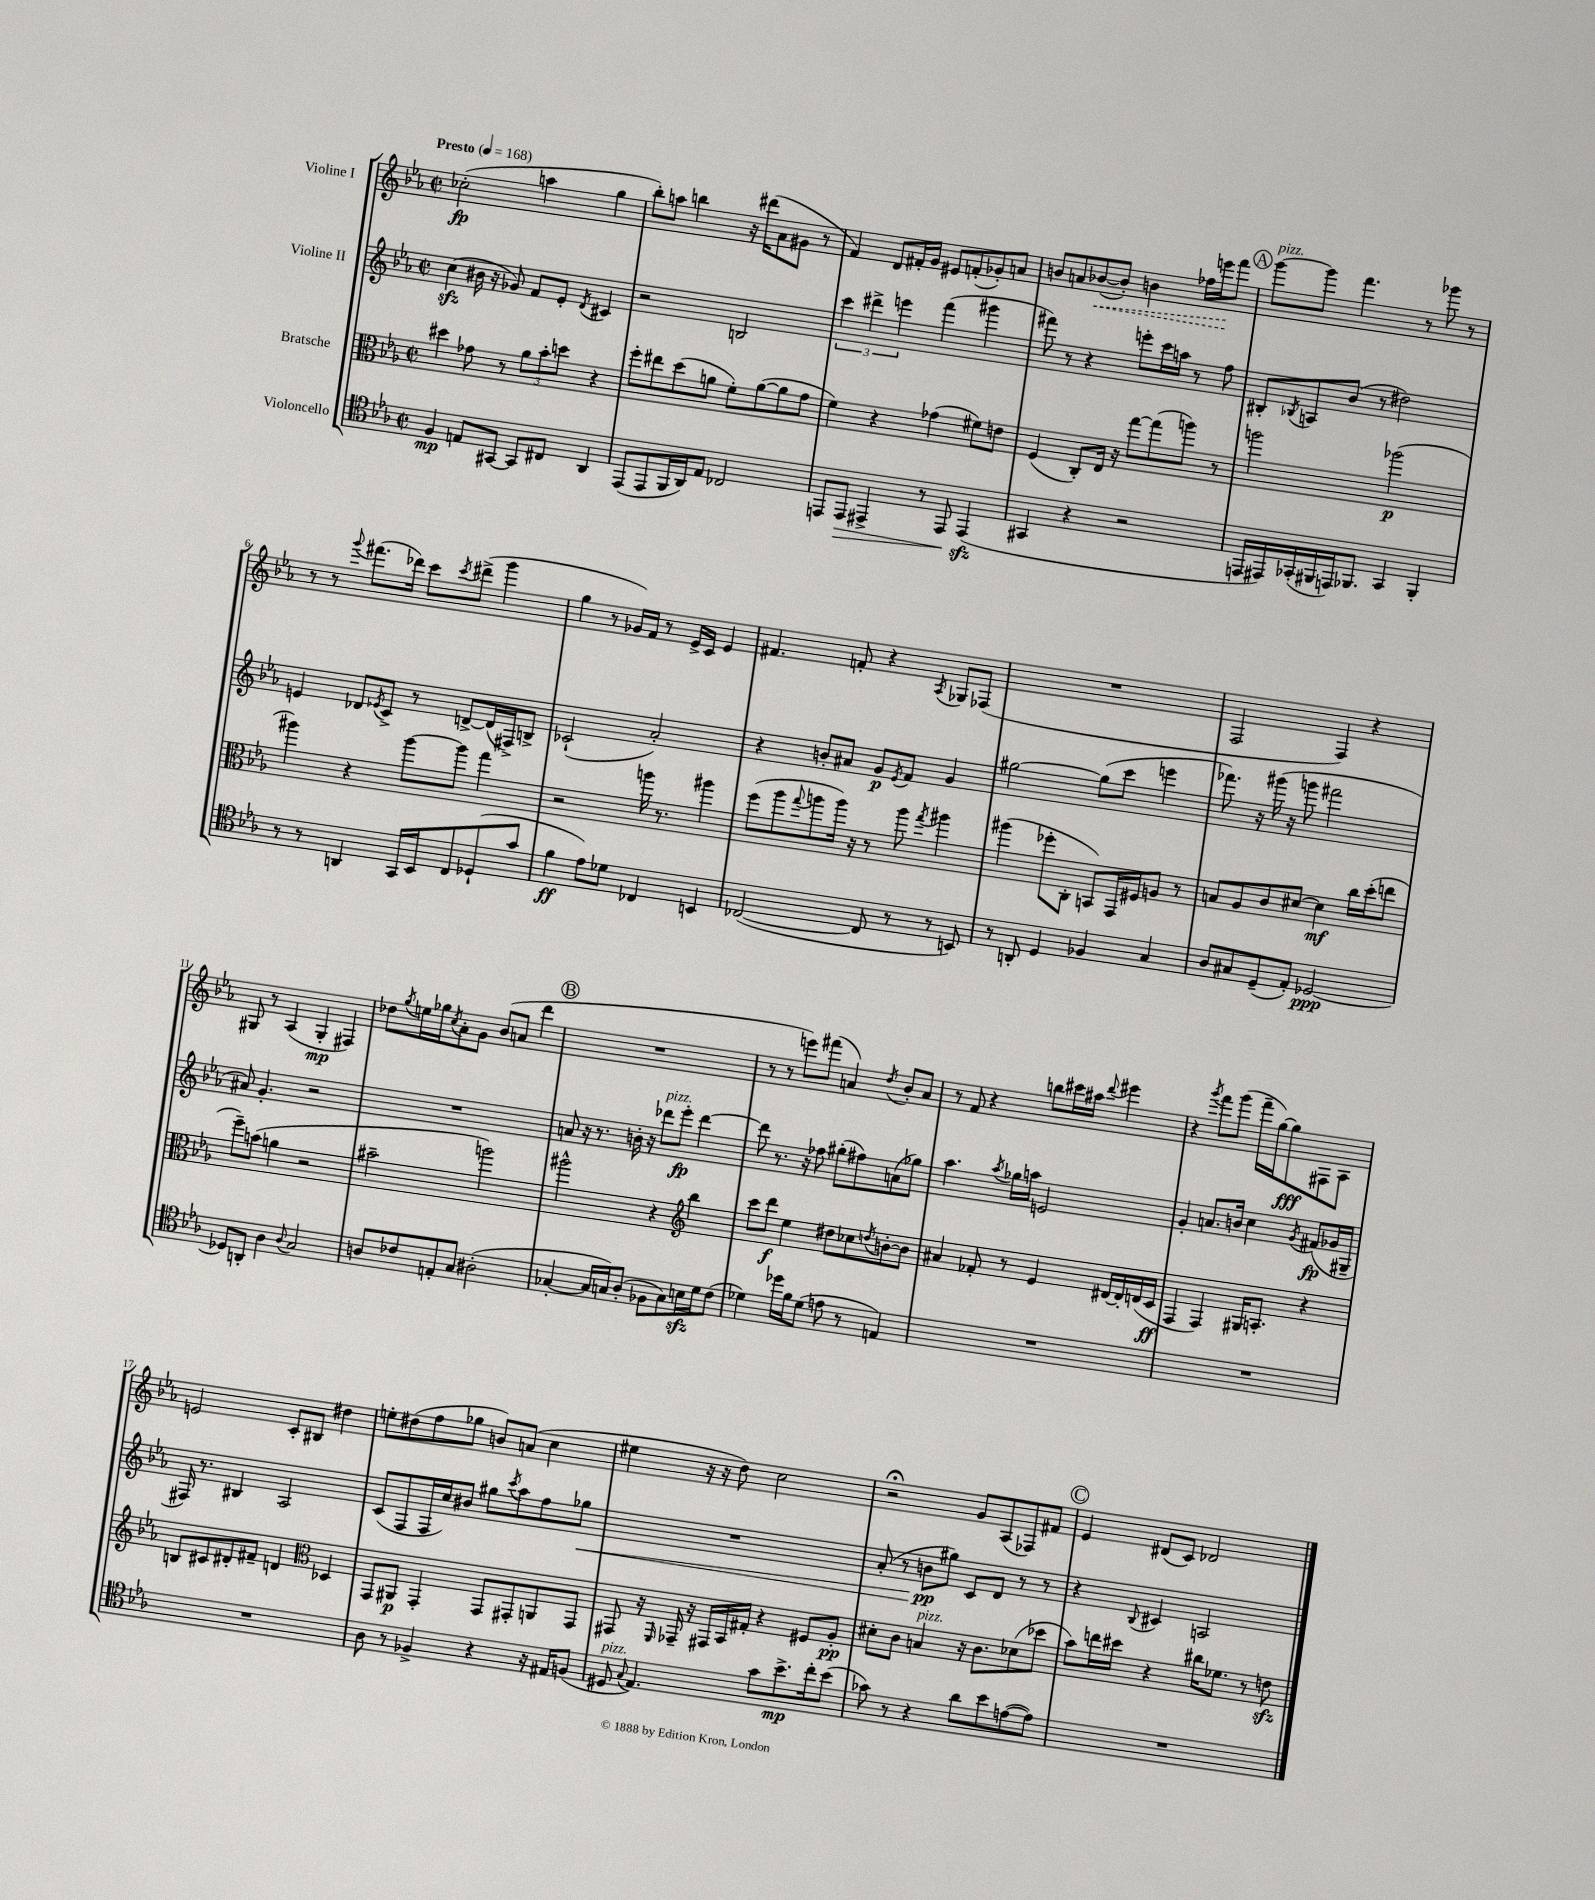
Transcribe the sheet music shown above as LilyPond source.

<<
\new StaffGroup <<
\new Staff = "s0" \with { instrumentName = "Violine I" } {
    \clef treble \key ees \major \defaultTimeSignature \time 2/2 \tempo "Presto" 4 = 168
    ces''2-.\fp( a''4 g''4 |
    bes''8-.) a''8 b''4 r16 dis'''16( aes'8 gis'8 r8 |
    f'4) d'8 fis'16-. g'16 eis'8 f'8-.( ges'8-.) a'8 |
    b'8 a'8 \once \override Hairpin.style = #'dashed-line bes'8~\<( bes'8-.) b'4 fes''16 e'''16\! f'''8 |
    \mark \markup { \circle "A" } g'''8~^\markup { \italic "pizz." } g'''8 f'''4. r8 ges'''8 r8 |
    r8 r8 \appoggiatura { g'''8 } fis'''8.( des'''16) c'''8 \acciaccatura { c'''8 } dis'''8->( g'''4 |
    g''4 r8 ges'16) f'16 r8 ees'16-> c'16 ees'4 |
    fis'4. f'8-. r4 \acciaccatura { aes8 } ges8 fes8( |
    R1 |
    f2 f4) r4 |
    gis8 r8 aes4( gis4-.\mp fis4) |
    des''8 \acciaccatura { g''8 } e''16 ges''16 \acciaccatura { c''8 } aes'8-. g'8 bes'8( a'8 d'''4 |
    \mark \markup { \circle "B" } R1 |
    r8 r8 e'''8) fis'''8( a'4) \acciaccatura { d''8 } bes'8-. a'8 |
    r8 f'8 r4 b''8 cis'''16 ais''16 \appoggiatura { d'''8 } eis'''4 |
    r4 \acciaccatura { g'''8 } f'''8 g'''8( f'''16-- g''16~) g''8\fff fis8 aes8 |
    e'2 c'8-. bis8 dis''4 |
    e''8-. dis''8( f''8 ges''8 b'8) a'8( c''4 |
    eis''4 r16 r16 d''8) c''2 |
    r2\fermata g'8 aes8( fes8) fis'8 |
    \mark \markup { \circle "C" } ees'4 dis'8( c'8) des'2 \bar "|." |
}
\new Staff = "s1" \with { instrumentName = "Violine II" } {
    \clef treble \key ees \major \defaultTimeSignature \time 2/2
    c''4\sfz( bis'16 r16 ges'8) f'8 ees'8-. \acciaccatura { d'8 } cis'4 |
    r2 b2 |
    \tuplet 3/2 { c'''4 dis'''4-> e'''4 } f'''4( gis'''4 |
    fis'''8) r8 r4 e'''8-. c'''16 a''16 r8 f''8 |
    \mark \markup { \circle "A" } bis8-. \acciaccatura { bes8 } a8 bes'8( r8 dis''2) |
    e'4 des'8 \acciaccatura { ees'8 } c'8-> r8 d'8~-> d'16( fis16->) b8-> |
    ces'2-!( aes'2-.) |
    r4 b'8-. ais'8 g'8\p \acciaccatura { ees'8 } f'8 g'4 |
    gis''2~ gis''8( c'''8 e'''4 |
    fes'''8.) r16 gis'''16( r16 g'''8 fis'''2 |
    ais'8) g'4.-. r2 |
    R1 |
    \mark \markup { \circle "B" } a'8 r16 r8. b'16-. r16 des'''8^\markup { \italic "pizz." } ees'''8-.\fp des'''4~ |
    des'''8 r8. r16 fes''8 gis''8-.( fis''8) a'8( ges''8) |
    aes''4. \acciaccatura { aes''8 } ges''16 a''16 e'2 |
    g'4-. a'8. b'16 c''4 \acciaccatura { g'8 } fis'8\fp( ges'16 gis16-- |
    fis16) r8. bis4 aes2 |
    c'8( f8 f16 c''16) bis'8 gis''8 \acciaccatura { c'''8 } aes''8 f''8 ges''8\< |
    R1 |
    aes'8-.( r8 b'8\pp\! gis''8) c'8 d'8 r8 r8 |
    \mark \markup { \circle "C" } r4 \appoggiatura { bes8 } cis'4 a2 \bar "|." |
}
\new Staff = "s2" \with { instrumentName = "Bratsche" } {
    \clef alto \key ees \major \defaultTimeSignature \time 2/2
    dis''4 ges'8 r8 \tuplet 3/2 { aes'8 bes'8-. d''8 } r4 |
    f''8-. eis''8 d''8( a'8 f'8-.) a'8~( a'8 g'8 |
    f'4) r4 ges'4( fis'8) e'8 |
    f4( c8-.) ees16 r16 g''8~ g''8( a''8) r8 |
    \mark \markup { \circle "A" } a''2 aes''2\p( |
    ais''4) r4 ais''8~ ais''8 g''4 |
    r2 a''16 r8. ais''4 |
    f''8( aes''8 \appoggiatura { g''8 } a''8 a''16) r16 r8 a''8 \acciaccatura { g''8 } ais''4 |
    ais''4( fes''8-. c8-. b,8) g,16 fis16 a8 r8 |
    b8 aes8 c'8 dis'8~ dis'4\mf c''16 d''16-.( e''8 |
    f''8--) b'8( a'4 r2 |
    bis'2-- a''2) |
    \mark \markup { \circle "B" } ais''2-^ r4 \clef treble bes''4 |
    c'''8 d'''8\f ees''4 dis''8 ces''8 \acciaccatura { d''8 } b'8~-. b'8 |
    ais'4 fes'8-. r8 ees'4 dis'16~ dis'16-. d'16( c'16\ff |
    f4 f4) gis16 a8.-. r4 |
    b8 cis'8 dis'8-. fis'8-- d'4 \clef alto des4 |
    g,8 ais,8\p g,4-. g,8 gis,8-. a,8 gis,8 |
    gis,8 r16 \grace { f,16 } ges,16-- r16 gis,16 bes,16 gis16-. r4 fis8 aes8-.\pp |
    dis'8-. c'8 b4^\markup { \italic "pizz." } r16 c'8. des'8( des''8 |
    \mark \markup { \circle "C" } bes'8) e''16 dis''16 r4 cis''16 fes'8. r8 e'8\sfz \bar "|." |
}
\new Staff = "s3" \with { instrumentName = "Violoncello" } {
    \clef tenor \key ees \major \defaultTimeSignature \time 2/2
    f4\mp e8 gis,8~ gis,8 cis8 aes,4 |
    ees,8( ees,8 f,16 aes,16) ees8 ces2 |
    e,8 e,8\> eis,4-> r8 eis,8\! eis,4\sfz( |
    gis,4 r4 r2 |
    \mark \markup { \circle "A" } e,16 eis,16) ges,16-.( fis,16 e,16) fes,8. ges,4 fes,4-. |
    r8 r8 a,4 g,16 bes,16 c8 des8-!( g'8 |
    f'4\ff ees'8) des'8 ces4 b,4 |
    ces2~( ces8 r8 r8 b,8) |
    r8 a,8-. d4 fes4 g4 |
    aes8 gis8 d8--( ees8-.) des2~\ppp |
    des8 a,8-. aes4 \appoggiatura { aes8 } g2 |
    a8 ces'8 e8-. g8 ais2-.( |
    \mark \markup { \circle "B" } ges4~-. ges16 g16) aes8-.( fes8 g8) b16\sfz d'16 c'8( |
    des'4) des''16 f'16 des'8( e'8 r8 e4) |
    R1 |
    R1 |
    R1 |
    aes8 r8 fes4-> r4 r16 eis16 f8( |
    dis8^\markup { \italic "pizz." } \appoggiatura { g8 } ees4.) g'8 bes'8.->\mp c''16-. bes'8( |
    ges'8) r8 r4 aes'8 bes'8 e'8~( e'8) |
    \mark \markup { \circle "C" } R1 \bar "|." |
}
>>
>>
